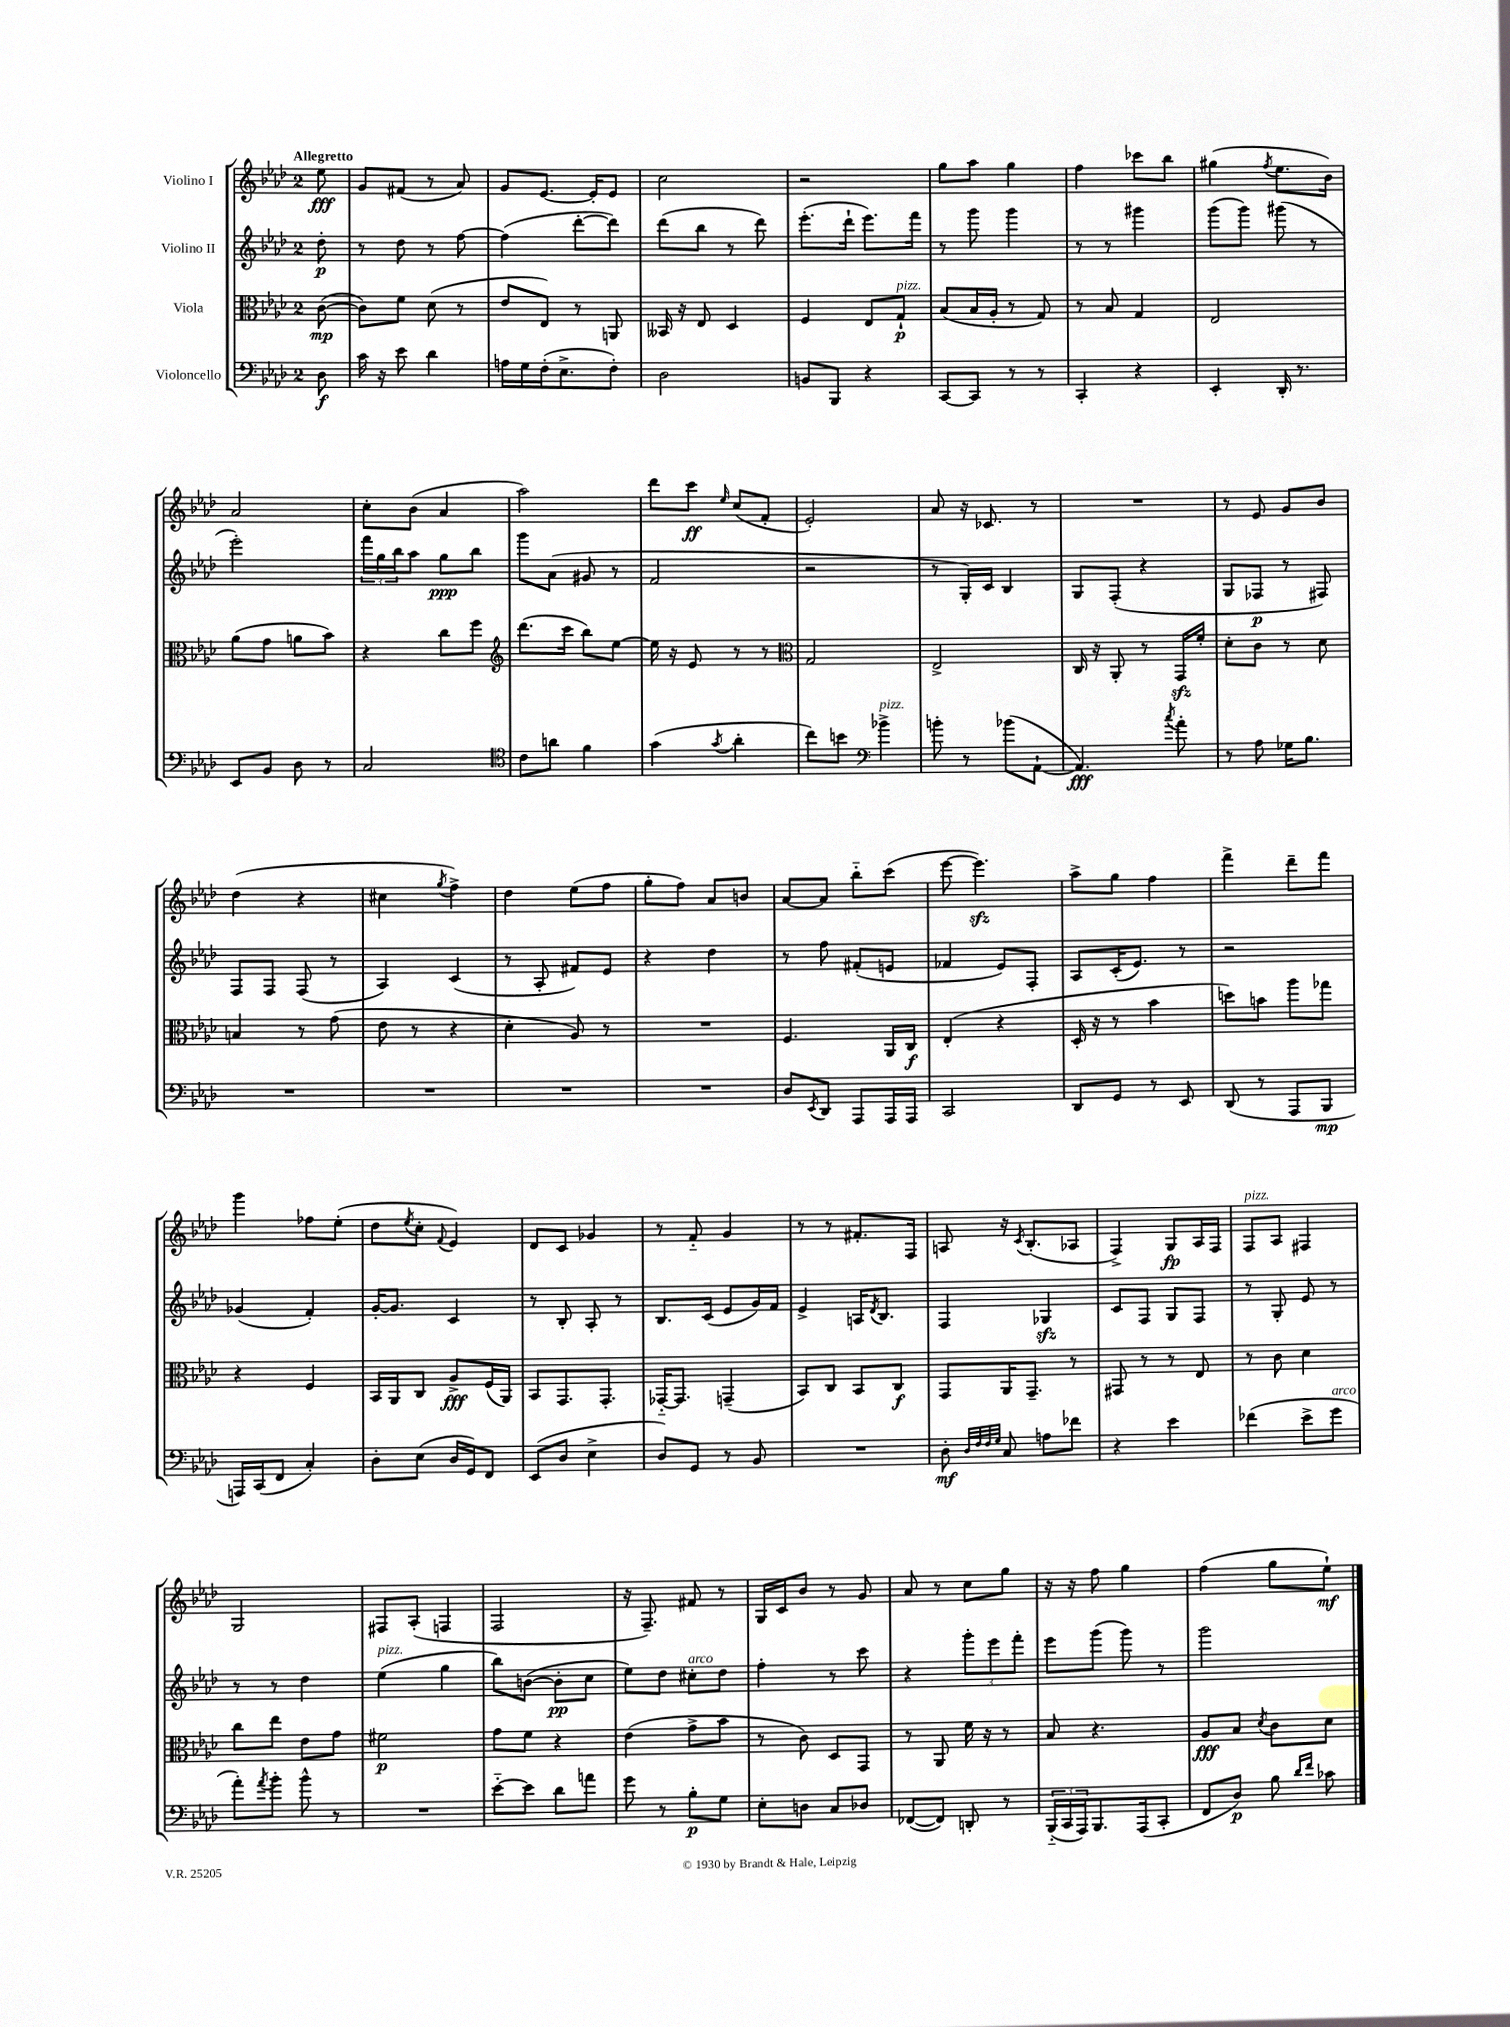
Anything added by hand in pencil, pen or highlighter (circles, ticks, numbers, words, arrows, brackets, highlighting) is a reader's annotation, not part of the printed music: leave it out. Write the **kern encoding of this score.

**kern	**dynam	**kern	**dynam	**kern	**dynam	**kern	**dynam
*part4	*part4	*part3	*part3	*part2	*part2	*part1	*part1
*staff4	*staff4	*staff3	*staff3	*staff2	*staff2	*staff1	*staff1
*I"Violoncello	*	*I"Viola	*	*I"Violino II	*	*I"Violino I	*
*clefF4	*	*clefC3	*	*clefG2	*	*clefG2	*
*k[b-e-a-d-]	*	*k[b-e-a-d-]	*	*k[b-e-a-d-]	*	*k[b-e-a-d-]	*
*M2/4	*	*M2/4	*	*M2/4	*	*M2/4	*
=	=	=	=	=	=	=	=
!	!	!	!	!	!	!LO:TX:a:B:t=Allegretto	!
8D-\	f	([8c\	mp	8dd-'\	p	8ee-\	fff
=1	=1	=1	=1	=1	=1	=1	=1
16c\	.	8c\L])	.	8r	.	8g/L	.
16r	.	.	.	.	.	.	.
8e-\	.	8f\J	.	8dd-\	.	(8f#X/J	.
4d-\	.	(8d-\	.	8r	.	8r	.
.	.	8r	.	[8ff\	.	8a-/)	.
=2	=2	=2	=2	=2	=2	=2	=2
16An\LL	.	8e-/L	.	(4ff\]	.	8g/L	.
16G\	.	.	.	.	.	.	.
(16F'\J	.	8E-/J)	.	.	.	[8.e-/J	.
8.E-^\	.	.	.	.	.	.	.
.	.	8r	.	[8ddd-'\L	.	.	.
.	.	.	.	.	.	16e-'/KL]	.
8F'\J)	.	8AAn/	.	8ddd-\J])	.	8e-/J	.
=3	=3	=3	=3	=3	=3	=3	=3
2D-\	.	16BB--X/	.	(8ddd-\L	.	2cc\	.
.	.	16r	.	.	.	.	.
.	.	8E-/	.	8bb-\J	.	.	.
.	.	4D-/	.	8r	.	.	.
.	.	.	.	8ddd-\)	.	.	.
=4	=4	=4	=4	=4	=4	=4	=4
8BBn/L	.	4F/	.	(8.eee-'\L	.	2r	.
8BBB-/J	.	.	.	.	.	.	.
.	.	.	.	16ddd-`\Jk	.	.	.
4r	.	8E-/L	.	8.eee-\L)	.	.	.
!	!	!LO:TX:a:i:t=pizz.	!	!	!	!	!
.	.	8G`/J	p	.	.	.	.
.	.	.	.	16fff\Jk	.	.	.
=5	=5	=5	=5	=5	=5	=5	=5
[8CC/L	.	(8B-/L	.	8r	.	8gg\L	.
8CC/J]	.	16B-/L	.	8ggg\	.	8aa-\J	.
.	.	16A-'/JJ	.	.	.	.	.
8r	.	8r	.	4ggg\	.	4gg\	.
8r	.	8G/)	.	.	.	.	.
=6	=6	=6	=6	=6	=6	=6	=6
4CC'/	.	8r	.	8r	.	4ff\	.
.	.	8B-/	.	8r	.	.	.
4r	.	4G/	.	4ggg#X\	.	8ccc-X\L	.
.	.	.	.	.	.	8bb-\J	.
=7	=7	=7	=7	=7	=7	=7	=7
4EE-'/	.	2E-/	.	(8ggg\L	.	(4gg#X\	.
.	.	.	.	8ggg\J)	.	.	.
.	.	.	.	.	.	8qff/	.
16DD-'/	.	.	.	(8ggg#X\	.	8.ee-\L	.
8.r	.	.	.	.	.	.	.
.	.	.	.	8r	.	.	.
.	.	.	.	.	.	16b-\Jk)	.
!!LO:LB:g=z
=8	=8	=8	=8	=8	=8	=8	=8
8EE-/L	.	(8a-\L	.	2eee-'\)	.	2a-/	.
8BB-/J	.	8g\J	.	.	.	.	.
8D-\	.	8an\L	.	.	.	.	.
8r	.	8b-\J)	.	.	.	.	.
=9	=9	=9	=9	=9	=9	=9	=9
2C/	.	4r	.	24fff\LL	.	8cc'\L	.
.	.	.	.	24gg\	.	.	.
.	.	.	.	24bb-\J	.	.	.
.	.	.	.	8aa-\J	.	(8b-\J	.
.	.	8cc\L	.	8gg\L	ppp	4a-/	.
.	.	8ff\J	.	8bb-\J	.	.	.
=10	=10	=10	=10	=10	=10	=10	=10
*clefC4	*	*clefG2	*	*	*	*	*
8c\L	.	(8.ddd-\L	.	8ggg\L	.	2aa-\)	.
8an\J	.	.	.	(8a-\J	.	.	.
.	.	16ccc\Jk	.	.	.	.	.
4f\	.	8bb-\L)	.	8g#X/	.	.	.
.	.	[8ee-\J	.	8r	.	.	.
=11	=11	=11	=11	=11	=11	=11	=11
(4g\	.	16ee-\]	.	2f/	.	8ddd-\L	.
.	.	16r	.	.	.	.	.
.	.	8e-/	.	.	.	8ccc\J	ff
8qg/	.	.	.	.	.	16qqee-/	.
4a-'\	.	8r	.	.	.	(8cc/L	.
.	.	8r	.	.	.	8f'/J	.
=12	=12	=12	=12	=12	=12	=12	=12
*	*	*clefC3	*	*	*	*	*
8cc\L)	.	2G/	.	2r	.	2e-'/)	.
8bn\J	.	.	.	.	.	.	.
*clefF4	*	*	*	*	*	*	*
!LO:TX:a:i:t=pizz.	!	!	!	!	!	!	!
4b-X^\	.	.	.	.	.	.	.
=13	=13	=13	=13	=13	=13	=13	=13
8bn'\	.	2E-^/	.	8r	.	8a-/	.
8r	.	.	.	16G'/LL)	.	16r	.
.	.	.	.	16c/JJ	.	8.c-X/	.
(8b-X\L	.	.	.	4B-/	.	.	.
[8AA-`\J	.	.	.	.	.	8r	.
=14	=14	=14	=14	=14	=14	=14	=14
4.AA-/])	fff	16C/	.	8G/L	.	2r	.
.	.	16r	.	.	.	.	.
.	.	8AA-'/	.	(8F'/J	.	.	.
.	.	8r	.	4r	.	.	.
8qcc/	.	.	.	.	.	.	.
8a-'\	.	16GGzz/LL	.	.	.	.	.
.	.	16f'/JJ	.	.	.	.	.
=15	=15	=15	=15	=15	=15	=15	=15
8r	.	8d-'\L	.	8G/L	.	8r	.
8A-\	.	8c\J	.	8F-X/J	p	8e-/	.
16G-X\KL	.	8r	.	8r	.	8g/L	.
8.B-\J	.	.	.	.	.	.	.
.	.	8d-\	.	8F#X/)	.	8b-/J	.
!!LO:LB:g=z
=16	=16	=16	=16	=16	=16	=16	=16
2r	.	4Bn/	.	8F/L	.	(4dd-\	.
.	.	.	.	8F/J	.	.	.
.	.	8r	.	(8F/	.	4r	.
.	.	(8g\	.	8r	.	.	.
=17	=17	=17	=17	=17	=17	=17	=17
2r	.	8e-\	.	4A-/)	.	4cc#X\	.
.	.	8r	.	.	.	.	.
.	.	.	.	.	.	8qgg/	.
.	.	4r	.	(4c/	.	4ff^\)	.
=18	=18	=18	=18	=18	=18	=18	=18
2r	.	4d-'\	.	8r	.	4dd-\	.
.	.	.	.	8A-'/	.	.	.
.	.	8A-/)	.	8f#X/L)	.	(8ee-\L	.
.	.	8r	.	8e-/J	.	8ff\J	.
=19	=19	=19	=19	=19	=19	=19	=19
2r	.	2r	.	4r	.	8gg'\L	.
.	.	.	.	.	.	8ff\J)	.
.	.	.	.	4dd-\	.	8a-/L	.
.	.	.	.	.	.	8bn/J	.
=20	=20	=20	=20	=20	=20	=20	=20
8D-/L	.	4.F/	.	8r	.	[8a-/L	.
8qEE-/	.	.	.	.	.	.	.
8DD-/J	.	.	.	8ff\	.	8a-/J]	.
8AAA-/L	.	.	.	(8f#X'/L	.	8bb-\L	.
16AAA-/L	.	16AA-/LL	.	8en/J	.	(8ccc\J	.
16AAA-/JJ	.	16C/JJ	f	.	.	.	.
=21	=21	=21	=21	=21	=21	=21	=21
2CC/	.	(4E-'/	.	4f-X/	.	[8eee-\	.
.	.	.	.	.	.	4.eee-zz\])	.
.	.	4r	.	8e-/L)	.	.	.
.	.	.	.	8F'/J	.	.	.
=22	=22	=22	=22	=22	=22	=22	=22
8DD-/L	.	16D-'/	.	8A-/L	.	8aa-^\L	.
.	.	16r	.	.	.	.	.
8GG/J	.	8r	.	(16c'/K	.	8gg\J	.
.	.	.	.	8.e-/J)	.	.	.
8r	.	4b-\	.	.	.	4ff\	.
8EE-/	.	.	.	8r	.	.	.
=23	=23	=23	=23	=23	=23	=23	=23
(8DD-/	.	8ddn\L)	.	2r	.	4fff^\	.
8r	.	8bn\J	.	.	.	.	.
8AAA-/L	.	8aa-\L	.	.	.	8ddd-~\L	.
8BBB-/J	mp	8gg-X\J	.	.	.	8fff\J	.
!!LO:LB:g=z
=24	=24	=24	=24	=24	=24	=24	=24
16AAAn/LL)	.	4r	.	(4g-X/	.	4ggg\	.
(16CC/J	.	.	.	.	.	.	.
8FF/J	.	.	.	.	.	.	.
4C'/)	.	4F/	.	4f'/)	.	8ff-X\L	.
.	.	.	.	.	.	(8ee-'\J	.
=25	=25	=25	=25	=25	=25	=25	=25
8D-'\L	.	16BB-/LL	.	[16g'/KL	.	8dd-\L	.
.	.	16AA-/J	.	8.g/J]	.	.	.
.	.	.	.	.	.	8qee-/	.
(8E-\J	.	8C/J	.	.	.	8cc'\J	.
.	.	.	.	.	.	8qqf/	.
16D-/LL	.	8A-^/L	fff	4c/	.	4e-/)	.
16GG/J)	.	.	.	.	.	.	.
8FF/J	.	(16F/L	.	.	.	.	.
.	.	16AA-/JJ)	.	.	.	.	.
=26	=26	=26	=26	=26	=26	=26	=26
(8EE-/L	.	8BB-/L	.	8r	.	8d-/L	.
8D-/J	.	8.GG/	.	8B-'/	.	8c/J	.
4E-^\	.	.	.	8A-'/	.	4g-X/	.
.	.	8.GG'/J	.	.	.	.	.
.	.	.	.	8r	.	.	.
=27	=27	=27	=27	=27	=27	=27	=27
8D-/L)	.	[16GG-X/KL	.	8.B-/L	.	8r	.
.	.	8.GG-/J]	.	.	.	.	.
8GG/J	.	.	.	.	.	8f/	.
.	.	.	.	(16c/Jk	.	.	.
8r	.	(4GGn~/	.	8e-/L	.	4g/	.
8BB-/	.	.	.	16g/L)	.	.	.
.	.	.	.	16f/JJ	.	.	.
=28	=28	=28	=28	=28	=28	=28	=28
2r	.	8BB-/L)	.	4e-^/	.	8r	.
.	.	8C/J	.	.	.	8r	.
.	.	8BB-/L	.	16An/KL	.	8.f#X'/L	.
.	.	.	.	8qd-/	.	.	.
.	.	.	.	8.B-/J	.	.	.
.	.	8C/J	f	.	.	.	.
.	.	.	.	.	.	16F/Jk	.
=29	=29	=29	=29	=29	=29	=29	=29
8D-'\	mf	8GG/L	.	4F/	.	8An/	.
32qqD-/LLL	.	.	.	.	.	.	.
32qqF/	.	.	.	.	.	.	.
32qqF/	.	.	.	.	.	.	.
32qqG/JJJ	.	.	.	.	.	.	.
8C/	.	16AA-/K	.	.	.	16r	.
.	.	.	.	.	.	8qc/	.
.	.	8.GG~/J	.	.	.	(8.B-'/L	.
8An\L	.	.	.	4G-Xzz/	.	.	.
8f-X\J	.	8r	.	.	.	8A-X/J	.
=30	=30	=30	=30	=30	=30	=30	=30
4r	.	8GG#X/	.	8c/L	.	4F^/)	.
.	.	8r	.	8F/J	.	.	.
4e-\	.	8r	.	8G/L	.	8G/L	fp
.	.	8E-/	.	8F/J	.	16A-/L	.
.	.	.	.	.	.	16F/JJ	.
=31	=31	=31	=31	=31	=31	=31	=31
!	!	!	!	!	!	!LO:TX:a:i:t=pizz.	!
(4f-X\	.	8r	.	8r	.	8F/L	.
.	.	8c\	.	8G'/	.	8A-/J	.
8e-^\L	.	4d-\	.	8e-/	.	4F#X/	.
!LO:TX:a:i:t=arco	!	!	!	!	!	!	!
8g\J	.	.	.	8r	.	.	.
!!LO:LB:g=z
=32	=32	=32	=32	=32	=32	=32	=32
8a-'\L)	.	8cc\L	.	8r	.	2G/	.
8qa-/	.	.	.	.	.	.	.
8b-'\J	.	8ee-\J	.	8r	.	.	.
8b-^^\	.	8e-\L	.	4dd-\	.	.	.
8r	.	8g\J	.	.	.	.	.
=33	=33	=33	=33	=33	=33	=33	=33
!	!	!	!	!LO:TX:a:i:t=pizz.	!	!	!
2r	.	2f#X\	p	(4ee-\	.	8F#X/L	.
.	.	.	.	.	.	(8A-'/J	.
.	.	.	.	4gg\	.	4Fn/	.
=34	=34	=34	=34	=34	=34	=34	=34
[8e-\L	.	8g\L	.	8bb-\L)	.	2F/	.
8e-\J]	.	8f\J	.	([8bn\J	.	.	.
8d-\L	.	4r	.	8b'\L]	pp	.	.
8an\J	.	.	.	8cc\J	.	.	.
=35	=35	=35	=35	=35	=35	=35	=35
8g\	.	(4e-\	.	8ee-\L)	.	16r	.
.	.	.	.	.	.	8.F~/)	.
8r	.	.	.	8dd-\J	.	.	.
!	!	!	!	!LO:TX:a:i:t=arco	!	!	!
8B-'\L	p	8g^\L	.	8cc#X'\L	.	8f#X/	.
8G\J	.	8b-\J	.	8dd-\J	.	8r	.
=36	=36	=36	=36	=36	=36	=36	=36
8E-'\L	.	8r	.	4ff'\	.	16G/LL	.
.	.	.	.	.	.	16c/J	.
8Dn\J	.	8c\)	.	.	.	8b-/J	.
8C/L	.	8D-/L	.	8r	.	8r	.
8D-X/J	.	8GG/J	.	8ccc\	.	8g/	.
=37	=37	=37	=37	=37	=37	=37	=37
([8FF-X/L	.	8r	.	4r	.	8a-/	.
8FF-/J])	.	8AA-/	.	.	.	8r	.
8DDn'/	.	16f\	.	12ggg'\L	.	8cc\L	.
.	.	16r	.	.	.	.	.
.	.	.	.	12eee-\	.	.	.
8r	.	8r	.	.	.	8gg\J	.
.	.	.	.	12fff'\J	.	.	.
=38	=38	=38	=38	=38	=38	=38	=38
(24BBB-/LL	.	8B-/	.	8eee-\L	.	16r	.
24CC/	.	.	.	.	.	.	.
.	.	.	.	.	.	16r	.
24AAA-/J)	.	.	.	.	.	.	.
8.BBB-/	.	4.r	.	(8ggg\J	.	8ff\	.
.	.	.	.	8ggg\)	.	4gg\	.
(16AAA-/k	.	.	.	.	.	.	.
8CC'/J	.	.	.	8r	.	.	.
=39	=39	=39	=39	=39	=39	=39	=39
8FF/L	.	8A-/L	fff	2ggg\	.	(4ff\	.
8D-/J)	p	8B-/J	.	.	.	.	.
.	.	8qd-/	.	.	.	.	.
8B-\	.	8c\L	.	.	.	8gg\L	.
16qqd-/LL	.	.	.	.	.	.	.
16qqf/JJ	.	.	.	.	.	.	.
8c-X\	.	8d-\J	.	.	.	8ee-`\J)	mf
==	==	==	==	==	==	==	==
*-	*-	*-	*-	*-	*-	*-	*-
